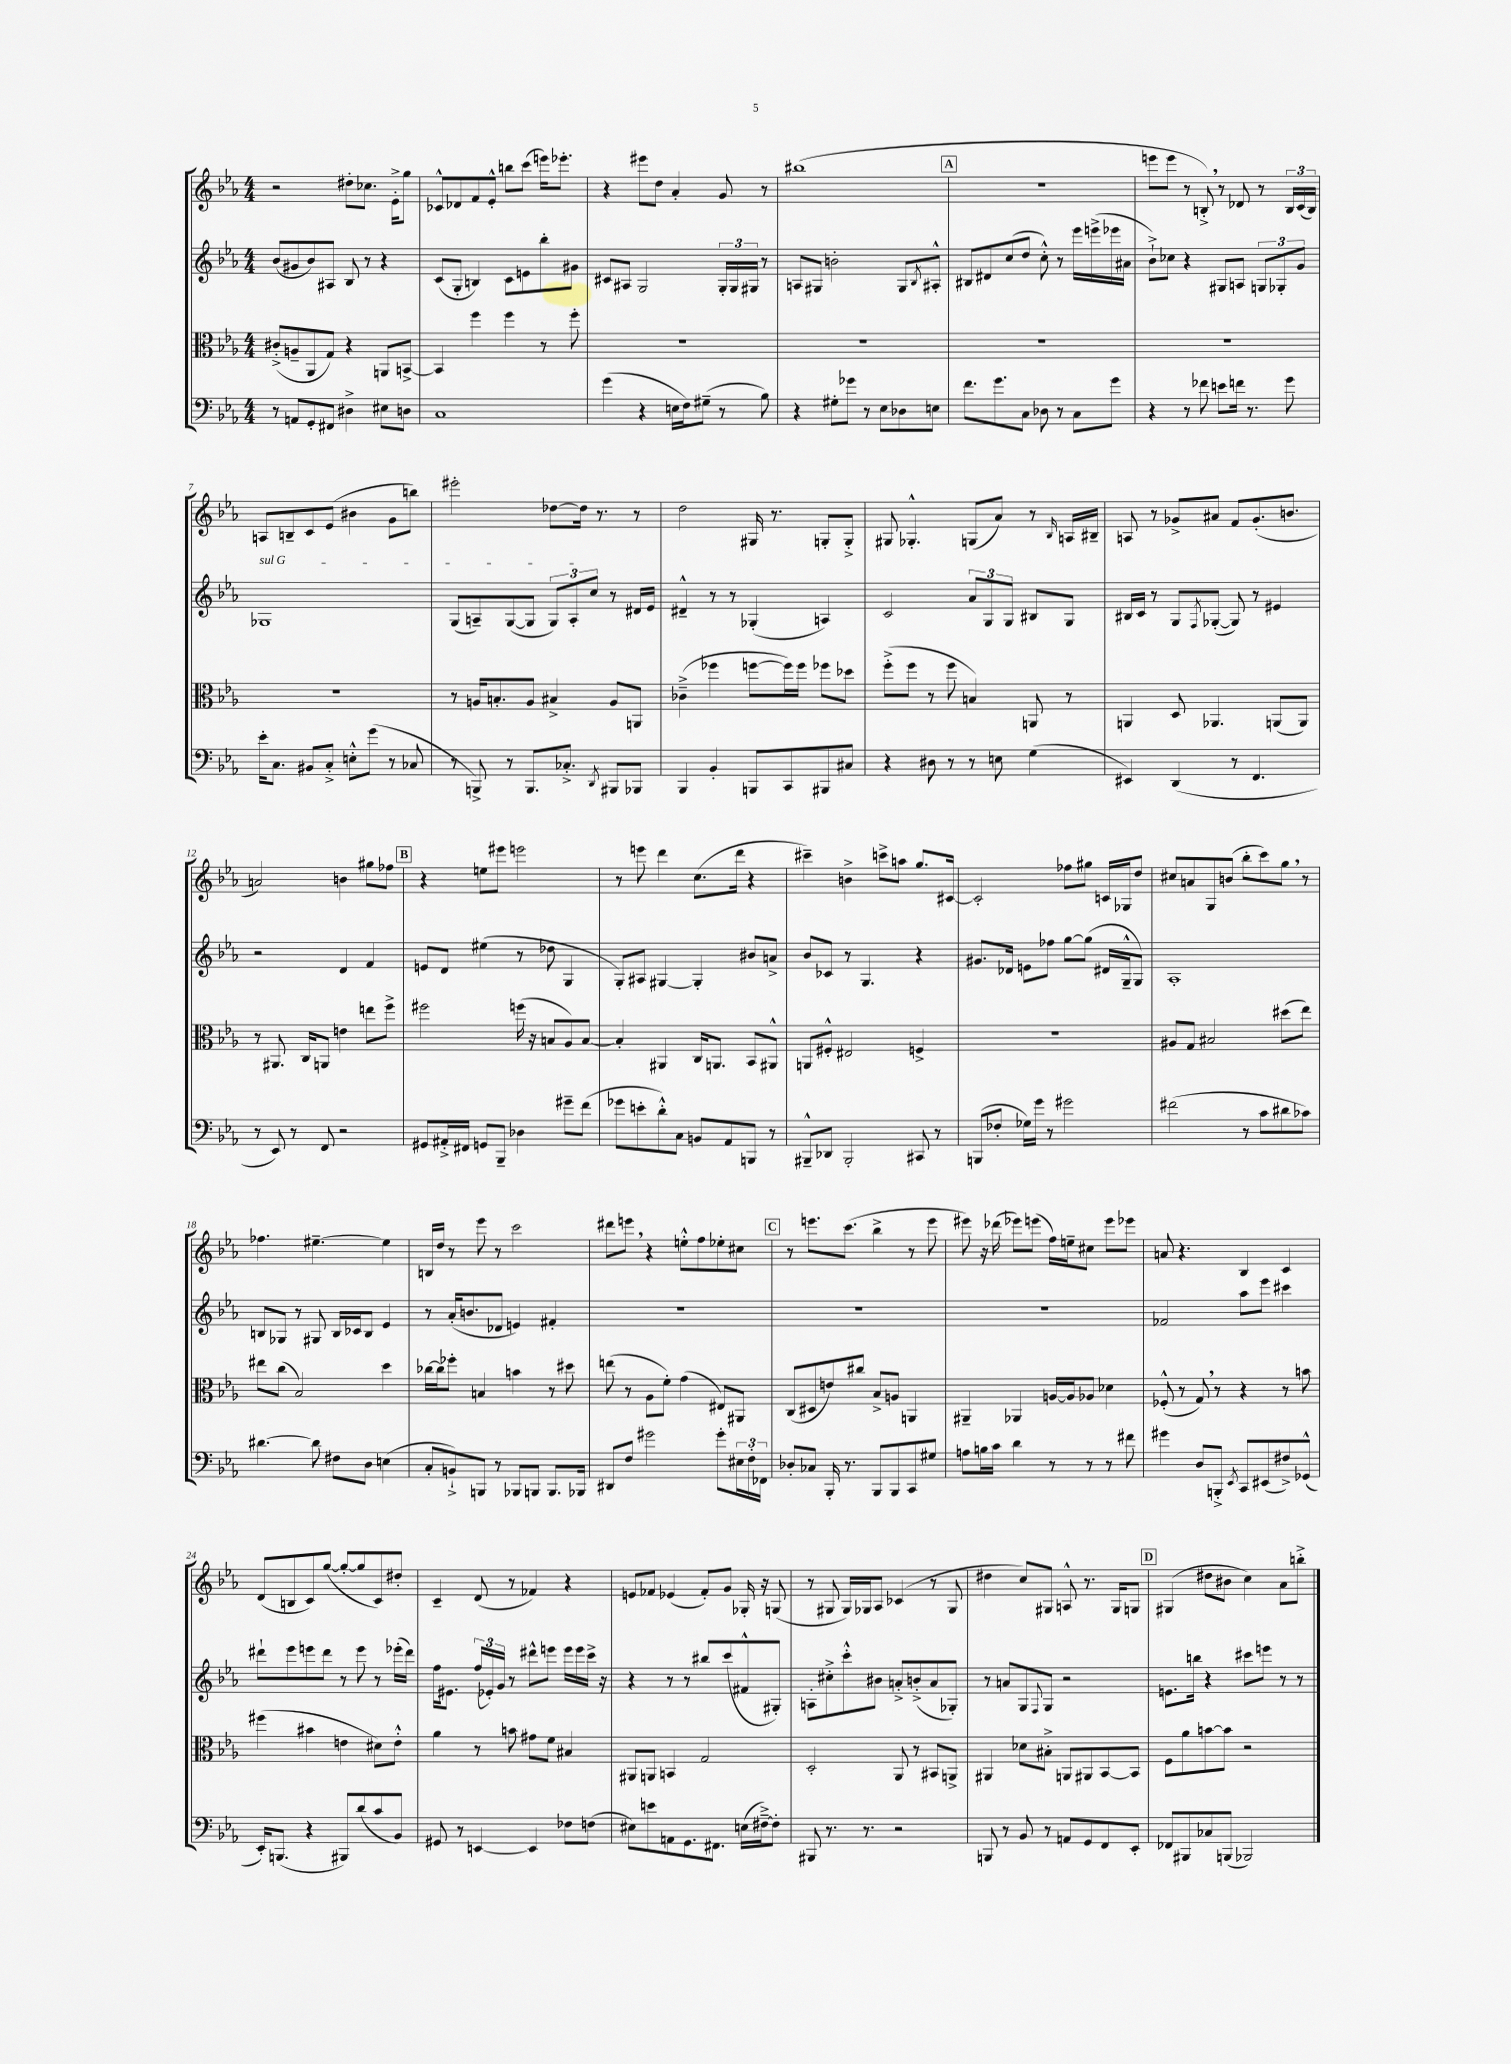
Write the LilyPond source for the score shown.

<<
\new StaffGroup <<
\new Staff = "s0" {
    \clef treble \key ees \major \numericTimeSignature \time 4/4
    r2 dis''8-. ces''8. ees'16-.-> g''8 |
    ces'8-^ des'8 f'8 ees'8-.-^ b''8 c'''8( e'''16) ees'''8.-. |
    r4 eis'''8 d''8 aes'4-. g'8 r8 |
    bis''1( |
    \mark \markup { \box "A" } R1 |
    e'''8 e'''8 r8 b8-.->) \breathe r8 des'8 r8 \tuplet 3/2 { b16 c'16( b16) } |
    a8 b8-- c'8 ees'8( bis'4 g'8 b''8) |
    eis'''2-. des''8~ des''16 r8. r8 |
    d''2 gis16 r8. g8-. g8-.-> |
    gis8 ges4.-.-^ g8( aes'8) r8 \grace { bes16 } a16 bis16-- |
    a8 r8 ges'8-> ais'8 f'8 ges'8.-.( b'8. |
    a'2) b'4 gis''8 fes''8 |
    \mark \markup { \box "B" } r4 e''8 eis'''8 e'''2 |
    r8 e'''8 d'''4 c''8.( d'''16 r4 |
    cis'''4--) b'4-> c'''8-> a''8 g''8. cis'16~ |
    cis'2-. fes''8 gis''8 c'16 ges16 d''8 |
    cis''8 a'8 g8 b'8( bes''8-. c'''8) g''8 \breathe r8 |
    fes''4. eis''4.~-- eis''4 |
    b16 d''16 r8 ees'''8 r8 c'''2 |
    dis'''8 e'''8 \breathe r4 e''8-.-^ f''8 ees''8-. cis''8 |
    \mark \markup { \box "C" } r8 e'''8. c'''8.( bes''4-> r8 e'''8 |
    eis'''8) r16 des'''16( ees'''8) e'''8( f''16) e''16-- cis''8 e'''8 ees'''8 |
    a'8 r4. bes4 c'4 |
    d'8( b8 c'8) g''8~( g''8~-. g''8 c'8) dis''8-. |
    c'4-- d'8( r8 fes'4) r4 |
    e'8 fes'8 ees'4( fes'8-.) g'8 ges16-. r16 g8( |
    r8 gis8 gis16) ges16 aes8 ces'4( r8 ges8 |
    dis''4 c''8) gis8 a8-^ r8. gis16 g8 |
    \mark \markup { \box "D" } gis4( dis''8 bis'8 c''4) aes'8 b''8-.-> \bar "|." |
}
\new Staff = "s1" {
    \clef treble \key ees \major \numericTimeSignature \time 4/4
    bes'8( gis'8 bes'8) ais8 bes8 r8 r4 |
    c'8( g8-. b4) c'8 e'8 bes''8-. gis'8 |
    cis'8 ais8 g2 \tuplet 3/2 { g16-. g16 gis16 } r8 |
    a8 gis8 b'2-. gis8 \acciaccatura { bes8 } ais8-.-^ |
    \mark \markup { \box "A" } bis8 dis'8 c''8( d''8 c''8-.-^) r8 ees'''16 e'''16->( ees'''16 ais'16 |
    bes'8-!->) ces''8 r4 gis8 a8 \tuplet 3/2 { g8 ges8-. g'8 } |
    \once \override TextSpanner.bound-details.left.text = \markup { \italic "sul G" } ges1\startTextSpan |
    g8( a8--) g8~( g8 \tuplet 3/2 { g8) a8-. c''8\stopTextSpan } r8 dis'16 ees'16 |
    dis'4---^ r8 r8 ges4-.( a4) |
    c'2 \tuplet 3/2 { aes'8 g8 g8 } bis8 g8 |
    bis16 c'16 r8 g8 \acciaccatura { f8 } ges8~-.( ges8) r8 eis'4 |
    r2 d'4 f'4 |
    \mark \markup { \box "B" } e'8 d'8 eis''4( r8 des''8 g4 |
    g8-.) ais8 gis4~ gis4-. bis'8 a'8-> |
    bes'8 ces'8 r8 g4. r4 |
    gis'8. des'16 e'8 fes''8 g''8~ g''8( dis'16 g16---^ g8) |
    aes1-. |
    b8 ges8 r8 gis8 b16 ces'16 b8 ees'4 |
    r8 aes'16-.( b'8. des'8 e'4) fis'4-. |
    R1 |
    \mark \markup { \box "C" } R1 |
    R1 |
    fes'2 aes''8 ees'''8 cis'''4 |
    dis'''8-! ees'''8 e'''8 dis'''8 r8 e'''8 r8 ees'''16-.( dis'''16) |
    f''16 eis'8. \tuplet 3/2 { f''16( ees'16-.) g'16 } r8 dis'''8-^ e'''8 e'''16 e'''16 c'''16-> r16 |
    r4 r8 r8 bis''8 c'''8( fis'8-^ gis8-.) |
    a8-. cis''8-.-> c'''8-.-^ bis'8 a'8-.-> b'8-.->( a'8 ges8-.) |
    r8 a'8 g8 \appoggiatura { f8 } g8 r2 |
    \mark \markup { \box "D" } e'8. b''16 r4 cis'''8 e'''8 r8 r8 \bar "|." |
}
\new Staff = "s2" {
    \clef alto \key ees \major \numericTimeSignature \time 4/4
    cis'8-.->( a8-- aes,8 g8) r4 a,8 b,8~-> |
    b,4 f''4 f''4 r8 f''8-. |
    R1 |
    R1 |
    \mark \markup { \box "A" } R1 |
    R1 |
    R1 |
    r8 a16 b8.-. a8 bis4-> a8 a,8 |
    ces'4--->( fes''4 f''8~ f''16) f''16 fes''8 des''8 |
    f''8-.->( f''8 r8 f''8 b4) a,8 r8 |
    a,4 d8 aes,4. a,8( a,8) |
    r8 ais,8. c16 a,8 e'4 e''8 f''8-> |
    \mark \markup { \box "B" } fis''2 f''16( r16 b8 aes8) b8~ |
    b4-. ais,4 c16 a,8. bes,8 ais,8-^ |
    a,8 fis8-.-^ eis2 f4-> |
    r1 |
    ais8 g8 bis2 dis''8( ees''8) |
    eis''8 c''8( bes2) d''4 |
    ces''16~ ces''16 fes''8-. b4 b'4 r8 dis''8 |
    e''8( r8 aes8 f'8-.) g'4( eis8) ais,8 |
    \mark \markup { \box "C" } c8( dis8 e'8) cis''8 bes8-> a8 a,4 |
    ais,4-- aes,4 a16~ a16 aes8 des'4 |
    fes8-.-^( r8 g8) \breathe r8 r4 r8 b'8 |
    fis''4( bis'4 e'4 dis'8) e'8-.-^ |
    aes'4 r8 b'8 gis'8 f'8 bis4 |
    ais,8 a,8 b,4 g2 |
    d2-. aes,8 r8 bis,8 a,8-> |
    ais,4 des'8 bis8-.-> a,8 ais,8 bes,8~ bes,8 |
    \mark \markup { \box "D" } f8 aes'8 b'8~ b'8 r2 \bar "|." |
}
\new Staff = "s3" {
    \clef bass \key ees \major \numericTimeSignature \time 4/4
    r8 a,8 g,8-. fis,8 dis4-> eis8 d8 |
    c1 |
    g'4( r4 e16 f16) gis8--( r8 bes8) |
    r4 gis8-. ges'8 r8 ees8 des8 e8 |
    \mark \markup { \box "A" } f'8. g'8. c8 des8 r8 c8 g'8 |
    r4 r8 fes'8 e'8 f'16 r8. g'8 |
    ees'16-. c8. bis,8 c8-.-> e8-.-^ g'8( r8 ces8 |
    r8 b,,8->) r8 b,,8. ces8.-.-> \acciaccatura { d,8 } bis,,8 bes,,8 |
    bes,,4 bes,4-. b,,8 c,8 bis,,8 cis8 |
    r4 dis8 r8 r8 e8 g4( |
    eis,4) d,4( r8 f,4. |
    r8 ees,8) r8 f,8 r2 |
    \mark \markup { \box "B" } gis,8 ais,16-.-> fis,16 g,8 bes,,8-- des4 gis'8-- f'8( |
    ges'8 e'8-. d'8-.-^) c8 b,8 aes,8 b,,8 r8 |
    bis,,8---^ des,8 bis,,2-. cis,8 r8 |
    b,,8( fes8-. ges16) g'16 r8 gis'2 |
    fis'2( r8 c'8 dis'8 ces'8) |
    dis'4.~ dis'8 fis8 d8 e4( |
    c8-. b,8-!->) b,,8 r8 bes,,8 b,,8 b,,8. bes,,16 |
    dis,8 f8 gis'2 gis'8-. \tuplet 3/2 { eis16 f16-. fes,16 } |
    \mark \markup { \box "C" } des8-. ces8 bes,,16-. r8. bes,,8 bes,,8 c,8 gis8 |
    a8 b16 c'16 d'4 r8 r8 r8 fis'8 |
    gis'4 d8 b,,8-.-> \acciaccatura { ees,8 } c,8 eis,8( fis8->) ges,8-^( |
    ees,16-.) b,,8.( r4 bis,,8) d'8( c'8 bes,8) |
    gis,8 r8 e,4~ e,4 fes8 f8( |
    eis8) e'8 a,8 g,8. fis,8. e16( fis16~--->) fis8-. |
    bis,,8 r8. r8. r2 |
    b,,8 r8 bes,8 r8 a,8 g,8 f,8 ees,8-. |
    \mark \markup { \box "D" } fes,8 bis,,8 ces8 b,,8( bes,,2) \bar "|." |
}
>>
>>
